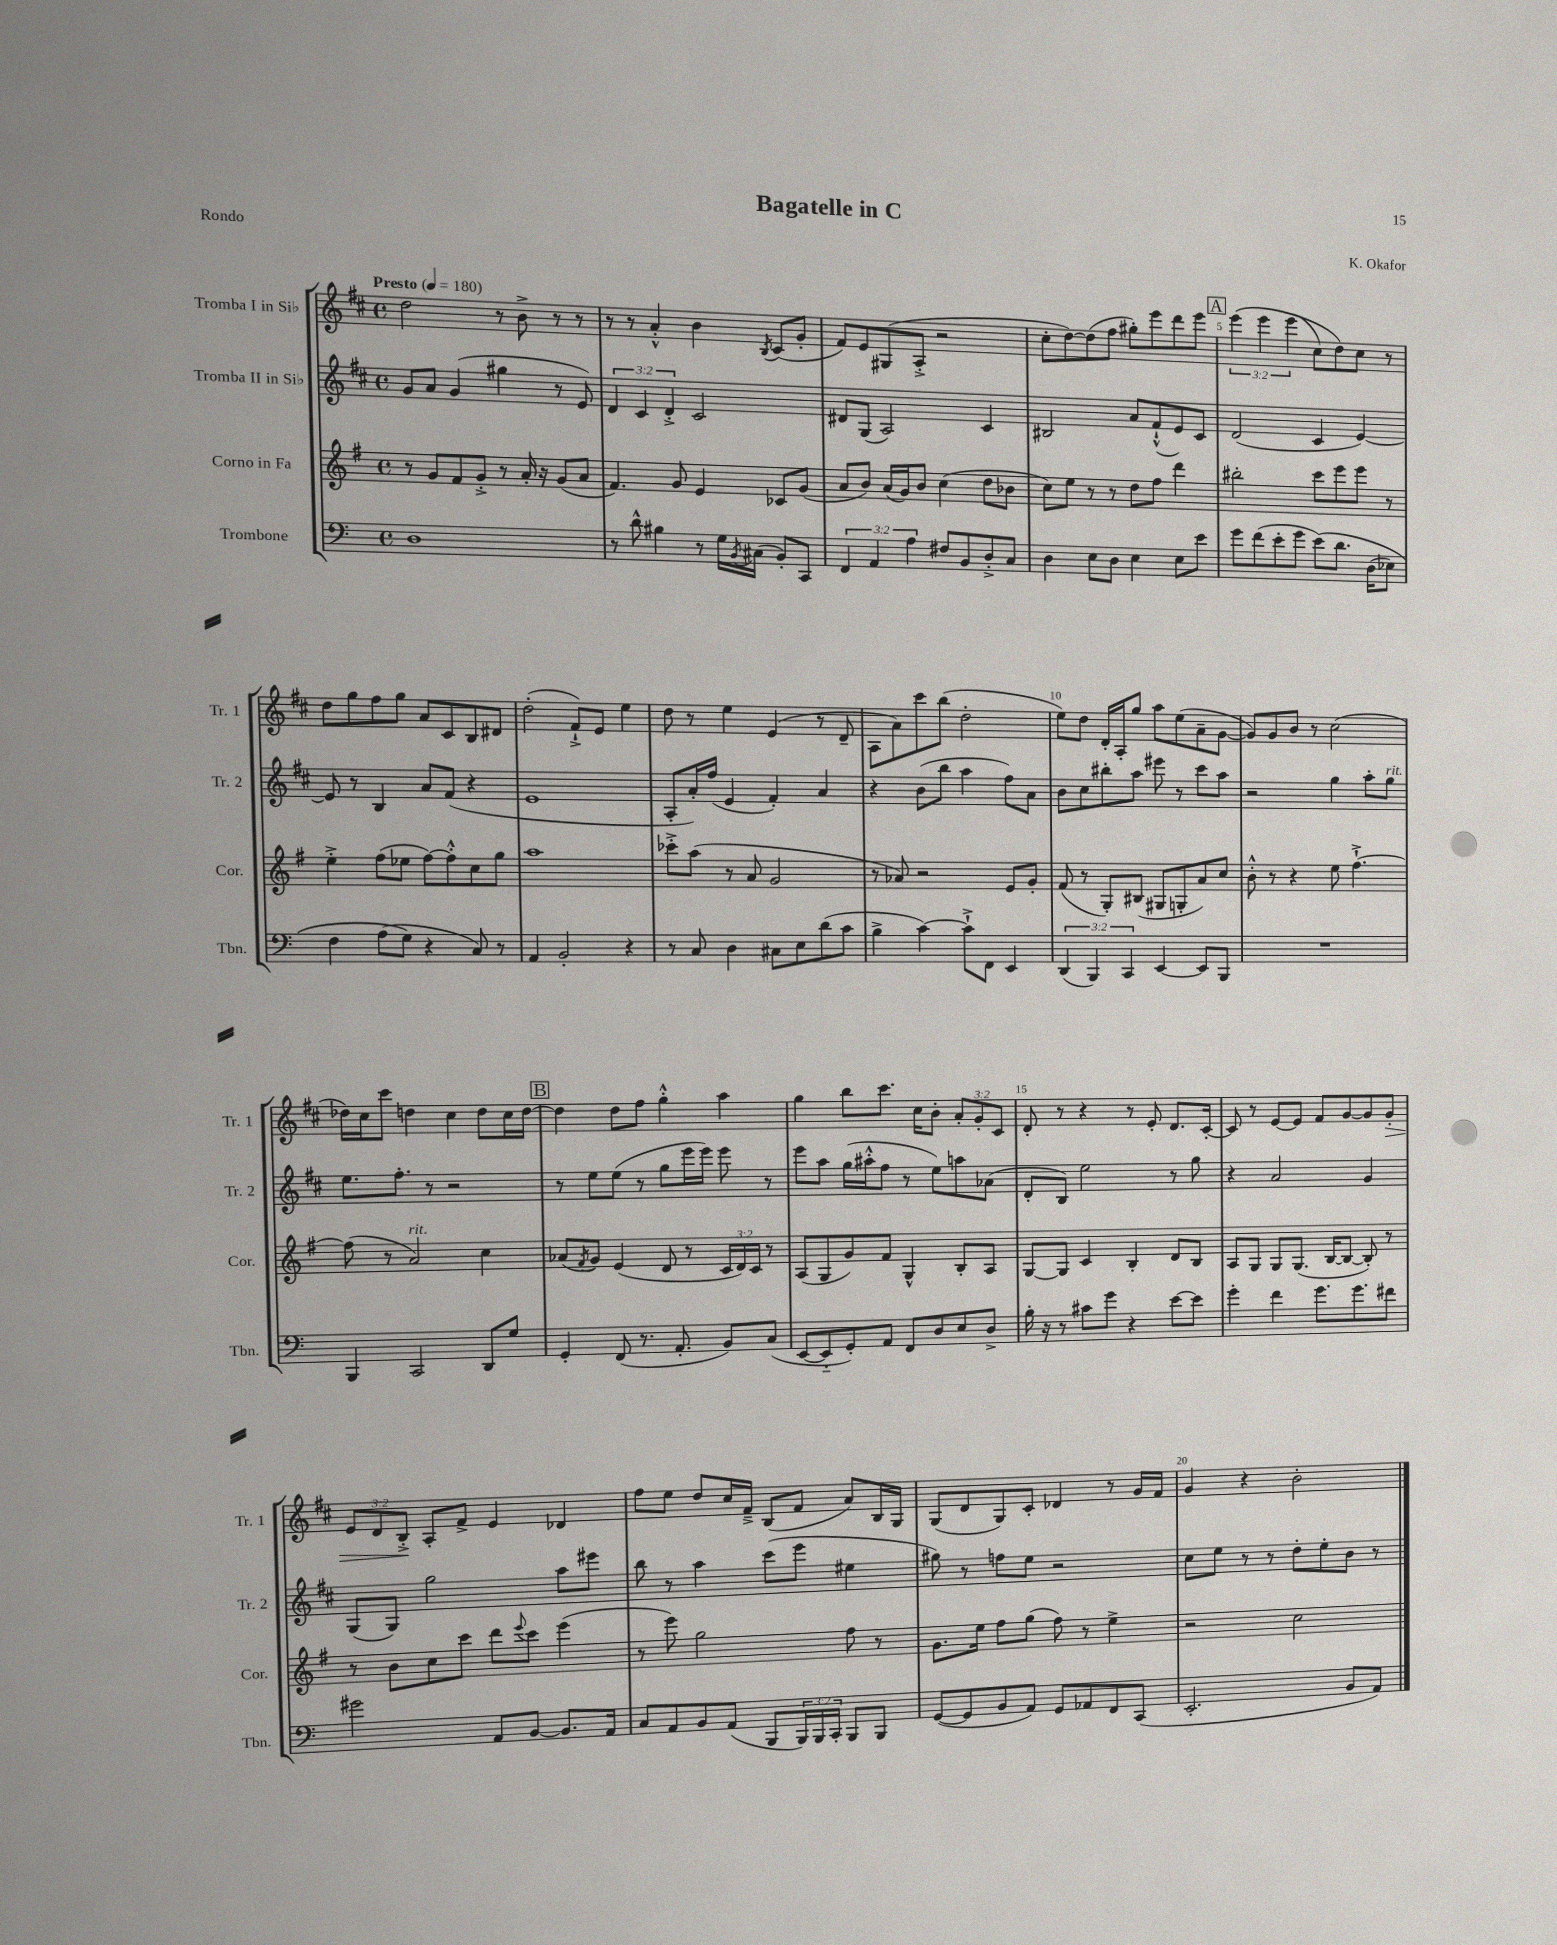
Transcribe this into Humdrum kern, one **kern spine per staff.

**kern	**kern	**kern	**kern	**dynam
*part4	*part3	*part2	*part1	*part1
*staff4	*staff3	*staff2	*staff1	*staff1
*I"Trombone	*I"Corno in Fa	*I"Tromba II in Si♭	*I"Tromba I in Si♭	*
*I'Tbn.	*I'Cor.	*I'Tr. 2	*I'Tr. 1	*
*clefF4	*clefG2	*clefG2	*clefG2	*
*k[]	*k[f#]	*k[f#c#]	*k[f#c#]	*
*M4/4	*M4/4	*M4/4	*M4/4	*
*met(c)	*met(c)	*met(c)	*met(c)	*
*MM180	*MM180	*MM180	*MM180	*
=1	=1	=1	=1	=1
!	!	!	!LO:TX:a:B:t=Presto	!
1D	8r	8g/L	2dd\	.
.	8g/L	8a/J	.	.
.	8f#/	(4g/	.	.
.	8g'^/J	.	.	.
.	8r	4gg#X\	8r	.
.	16a'/	.	8b^\	.
.	16r	.	.	.
.	(8g/L	8r	8r	.
.	8a/J	8e/)	8r	.
=2	=2	=2	=2	=2
8r	4.f#/)	6d/	8r	.
8d^^\	.	.	8r	.
.	.	6c#/	.	.
4B#X\	.	.	4a'^^/	.
.	.	6d'^/	.	.
.	8g/	.	.	.
8r	4e/	2c#/	4b\	.
16G\LL	.	.	.	.
8qBB/	.	.	.	.
(16C#X\JJ	.	.	.	.
.	.	.	8qB/	.
8BB'/L)	8c-X/L	.	(8c#/L	.
8CC/J	(8g/J	.	8g'/J	.
=3	=3	=3	=3	=3
6FF/	8a/L	8d#X/L	8f#/L)	.
.	8b/J)	(8G/J	8e/	.
6AA/	.	.	.	.
.	(16a/LL	2A/)	(8G#X/	.
.	16g/J)	.	.	.
6A\	.	.	.	.
.	8b/J	.	8A'^/J	.
8F#X/L	(4cc\	.	2r	.
8BB/	.	.	.	.
8D'^/	8dd\L	4c#/	.	.
8C/J	8b-X\J	.	.	.
=4	=4	=4	=4	=4
4D\	8cc\L)	2B#X/	8cc#'\L	.
.	8ee\J	.	[8dd\)	.
8E\L	8r	.	(8dd\]	.
8D\J	8r	.	8ff#\J	.
4E\	8dd\L	8a/L	8gg#X'\L)	.
.	8ff#\J	(8f#`^^/	8eee\	.
8E\L	4ddd\	8e/)	8ddd\	.
8e\J	.	8c#/J	8eee\J	.
!!LO:REH:place=s1:t=A
=5	=5	=5	=5	=5
8g\L	2bb#X'\	(2d/	(6eee\	.
(8f\	.	.	.	.
.	.	.	6eee\	.
8e'\	.	.	.	.
.	.	.	(6eee\	.
8g\J	.	.	.	.
(8e\L)	8ccc\L	4c#/	8cc#\L)	.
8.d\J	8eee\	.	8dd\)	.
.	8eee\J	[4e/)	8cc#\J	.
(16D\KL	.	.	.	.
8E-X\J)	8r	.	8r	.
!!LO:LB:g=z
=6	=6	=6	=6	=6
4F\	4ee'^\	8e/]	8dd\L	.
.	.	8r	8gg\	.
(8A\L	(8ff#\L	4B/	8ff#\	.
8G\J)	8ee-X\J	.	8gg\J	.
4r	[8ff#\L)	8a/L	8a/L	.
.	8ff#'^^\]	(8f#/J	8c#/	.
8C/)	8cc\	4r	8B/	.
8r	8gg\J	.	8d#X/J	.
=7	=7	=7	=7	=7
4AA/	1aa	1e	(2dd'\	.
2BB'/	.	.	.	.
.	.	.	8f#`^/L)	.
.	.	.	8e/J	.
4r	.	.	4ee\	.
=8	=8	=8	=8	=8
8r	8ccc-X'^\L	8A'/L	8dd\	.
8C/	(8aa\J	16a'/L)	8r	.
.	.	(16ff#/JJ	.	.
4D\	8r	4e/	4ee\	.
.	8a/	.	.	.
8C#X\L	2g/	4f#'/)	(4e/	.
8E\	.	.	.	.
(8d\	.	4a/	8r	.
8c\J	.	.	8d~/	.
=9	=9	=9	=9	=9
4B^\	8r	4r	8A\L	.
.	8a-X/)	.	8a\)	.
[4c\)	2r	(8b\L	8ccc#\	.
.	.	8bb\J	(8bb\J	.
8c`^\L]	.	4aa\	2dd'\	.
8FF\J	.	.	.	.
4EE/	8e/L	8ff#\L)	.	.
.	8g'/J	8a\J	.	.
=10	=10	=10	=10	=10
(6DD/	(8f#/	8b\L	8ee\L)	.
.	8r	8cc#\	8dd\J	.
6BBB/)	.	.	.	.
.	8G'/L)	8bb#X'\	16d'/LL	.
.	.	.	16A'/J	.
6CC/	.	.	.	.
.	(8B#X/J	8aa\J	8gg/J	.
[4EE/	8G#X/L	8eee#X\	8aa\L	.
.	8Gn'/	8r	(8ee\	.
8EE/L]	8a/)	8ccc#\L	8a~\	.
8BBB/J	8cc/J	8aa\J	[8g\J	.
=11	=11	=11	=11	=11
1r	8b'^^\	2r	8g/L])	.
.	8r	.	8g/	.
.	4r	.	8b/J	.
.	.	.	8r	.
.	8ee\	4gg\	(2cc#\	.
.	[4.ff#`^\	.	.	.
.	.	8aa'\L	.	.
!	!	!LO:TX:a:i:t=rit.	!	!
.	.	8gg\J	.	.
!!LO:LB:g=z
=12	=12	=12	=12	=12
4BBB/	(8ff#\]	8.ee\L	16dd-X\LL)	.
.	.	.	16cc#\J	.
.	8r	.	8ccc#\J	.
.	.	8.ff#'\J	.	.
!	!LO:TX:a:i:t=rit.	!	!	!
2CC/	2a/)	.	4ddn\	.
.	.	8r	.	.
.	.	2r	4cc#\	.
8DD/L	4cc\	.	8dd\L	.
8G/J	.	.	16cc#\L	.
.	.	.	[16dd\JJ	.
!!LO:REH:place=s1:t=B
=13	=13	=13	=13	=13
4GG'/	(8a-X/L	8r	4dd\]	.
.	8qf#/	.	.	.
.	8g/J)	8ee\L	.	.
(8FF/	(4e/	(8ee\J	8dd\L	.
8.r	.	8r	8ff#\J	.
.	8d/	8gg\L	4gg'^^\	.
8.AA'/	.	.	.	.
.	8r	16eee\L	.	.
.	.	16eee\JJ)	.	.
8BB/L)	24c/LL	8eee\	4aa\	.
.	24d/)	.	.	.
.	24c/JJ	.	.	.
(8C/J	8r	8r	.	.
=14	=14	=14	=14	=14
[8EE/L	(8A/L	8eee\L	4gg\	.
8EE/]	8G/	8aa\J	.	.
8GG'/)	8g/)	(16gg\LL	8bb\L	.
.	.	16aa#X'^^\J	.	.
8AA/J	8f#/J	8ff#\J	8.ccc#\J	.
8FF/L	4G^^/	8r	.	.
.	.	.	16cc#\KL	.
8D/	.	8ee\L)	8b'\J	.
8E/	8B'/L	8aan\	12a'/L	.
.	.	.	12g'/	.
8D^/J	8A/J	(8a-X\J	.	.
.	.	.	12c#/J	.
=15	=15	=15	=15	=15
16B'\	[8G/L	8d'/L	8d'/	.
16r	.	.	.	.
8r	8G/J]	8B/J)	8r	.
8c#X\L	4c/	2ee\	4r	.
8g\J	.	.	.	.
4r	4B'/	.	8r	.
.	.	.	8e'/	.
[8e\L	8d/L	8r	8.d/L	.
8e\J]	8B/J	8gg\	.	.
.	.	.	[16c#'/Jk	.
=16	=16	=16	=16	=16
4g'\	8A/L	4r	8c#/]	.
.	8G/J	.	8r	.
4f\	8G/L	2a/	[8e/L	.
.	(8.G/J	.	8e/J]	.
8.g\L	.	.	8f#/L	.
.	[16B/KL	.	.	.
.	8B/J_	.	[8g/	.
8.g\	.	.	.	.
.	8B'/])	4g/	8g/]	.
!	!	!	!	!LO:HP:b
8f#X\J	8r	.	8g'/J	>
!!LO:LB:g=z
=17	=17	=17	=17	=17
2g#X\	8r	(8G/L	12e/L	.
.	.	.	12d/	.
.	8b\L	8G/J)	.	.
.	.	.	12B'^/J	.
.	8cc\	2gg\	8A'/L	]
.	8ccc\J	.	8f#^/J	.
8AA/L	8ddd\L	.	4e/	.
.	8qqeee/	.	.	.
[8BB/J	8ccc\J	.	.	.
8.BB/L]	(4eee\	8aa\L	4d-X/	.
.	.	8eee#X\J	.	.
16AA/Jk	.	.	.	.
=18	=18	=18	=18	=18
8C/L	8r	8bb\	8ff#\L	.
8AA/	8eee\)	8r	8ee\J	.
8BB/	2gg\	4aa\	8dd/L	.
(8AA/J	.	.	16cc#/L	.
.	.	.	16f#~^/JJ	.
8BBB/L	.	(8ccc#\L	(8B/L	.
24BBB/L)	.	8eee\J	8f#/J	.
24BBB/	.	.	.	.
24CC'/JJ	.	.	.	.
8BBB/L	8ff#\	4ee#X\	8a/L)	.
8BBB/J	8r	.	16B/L	.
.	.	.	16G/JJ	.
=19	=19	=19	=19	=19
([8GG/L	8.g\L	8gg#X\)	(8G/L	.
8GG/]	.	8r	8d/	.
.	16ee\Jk	.	.	.
8BB/	8ff#\L	8ffn\L	8G/)	.
8AA/J)	(8gg\J	8ee\J	8c#'/J	.
8GG/L	8ff#\)	2r	4d-X/	.
8AA-X/	8r	.	.	.
8FF/	4ee^\	.	8r	.
(8CC/J	.	.	16g/LL	.
.	.	.	16f#/JJ	.
=20	=20	=20	=20	=20
2.EE'/	2r	8cc#\L	4g/	.
.	.	8ee\J	.	.
.	.	8r	4r	.
.	.	8r	.	.
.	2cc\	8dd'\L	2b'\	.
.	.	8ee'\	.	.
8BB/L	.	8b\J	.	.
8AA/J)	.	8r	.	.
==	==	==	==	==
*-	*-	*-	*-	*-
